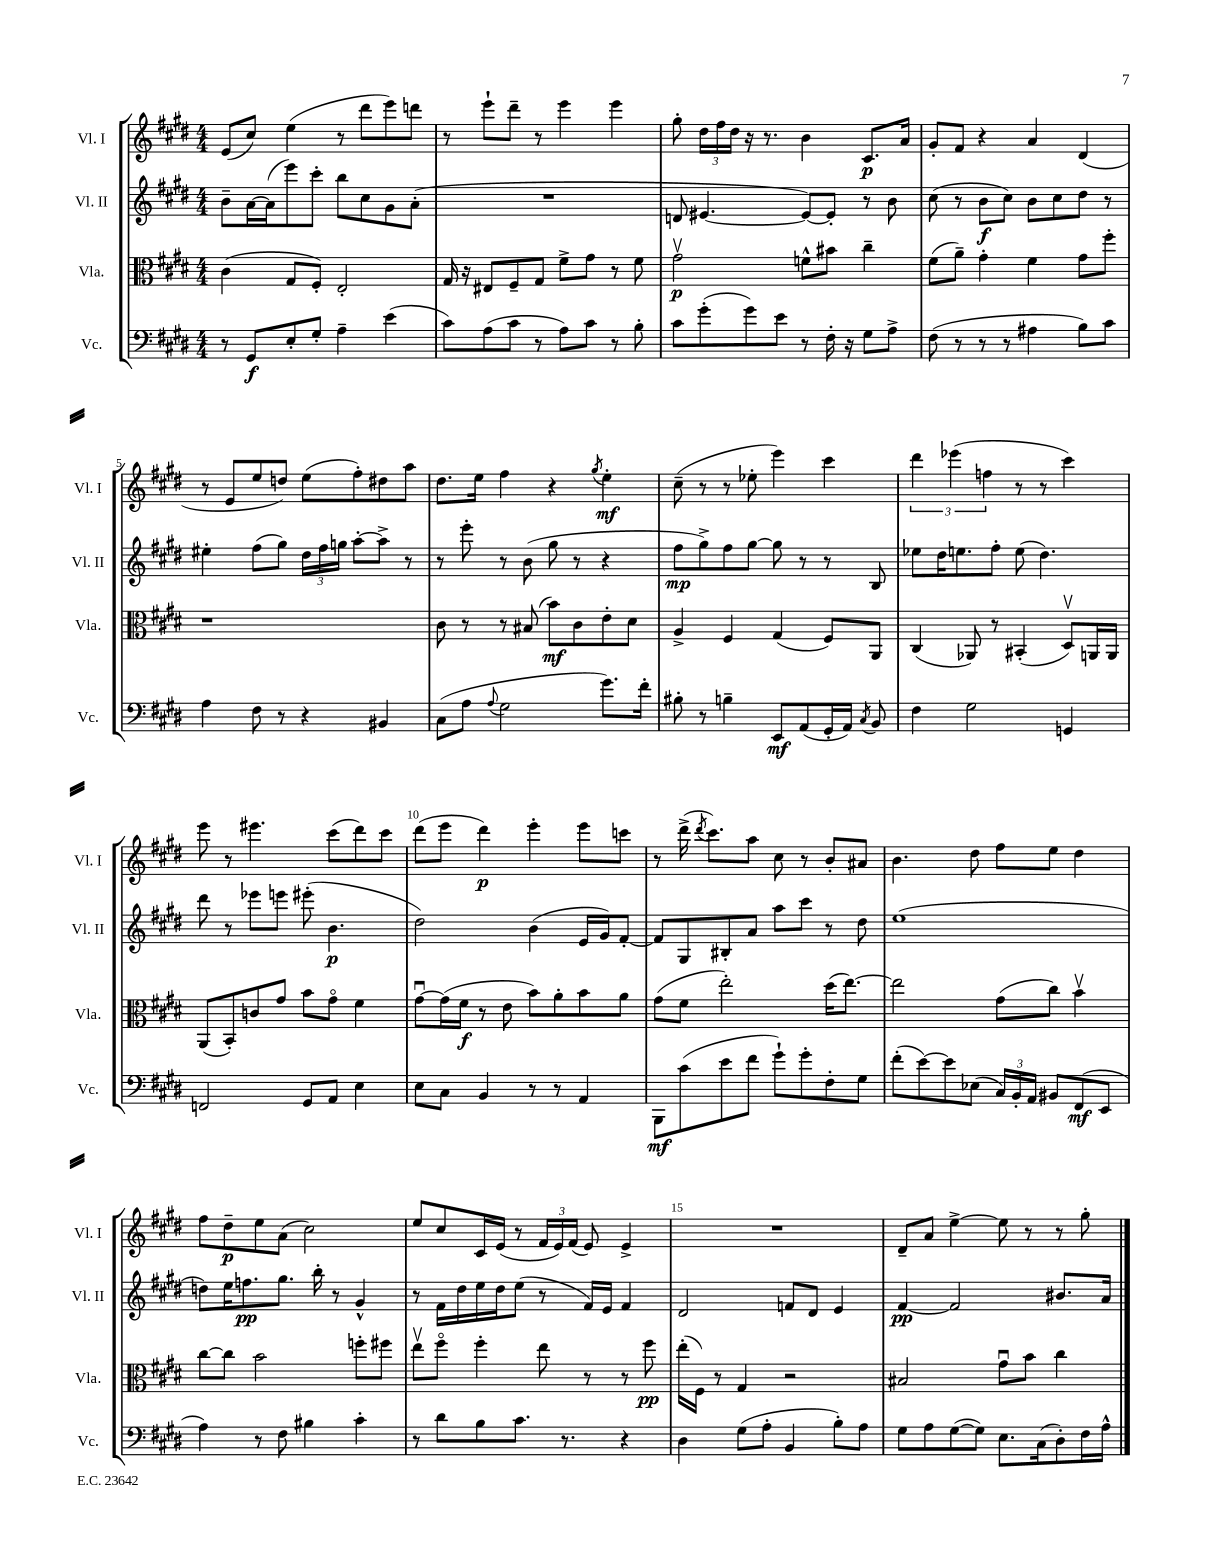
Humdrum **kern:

**kern	**kern	**kern	**kern
*staff4	*staff3	*staff2	*staff1
*clefF4	*clefC3	*clefG2	*clefG2
*k[f#c#g#d#]	*k[f#c#g#d#]	*k[f#c#g#d#]	*k[f#c#g#d#]
*M4/4	*M4/4	*M4/4	*M4/4
8r	(4c#\	8b~\L	(8e/L
8GG#/L	.	[16a\L	8cc#/J)
.	.	(16a\]J	.
8E'/	8G#/L	8eee\)	(4ee\
8G#'/J	8F#'/J)	8ccc#'\J	.
4A~\	2E'/	8bb\L	8r
.	.	8cc#\	8ddd#\L
(4e\	.	8g#\	8eee\)
.	.	(8a'\J	8ddd\J
=	=	=	=
8c#\L)	16G#/	1r	8r
.	16r	.	.
(8A\	8E#/L	.	8eee`\L
8c#\J	8F#~/	.	8ddd#~\J
8r	8G#/J	.	8r
8A\L)	8f#^\L	.	4eee\
8c#\J	8g#\J	.	.
8r	8r	.	4eee\
8B'\	8f#\	.	.
=	=	=	=
8c#\L	2g#v\	8d/	8gg#'\
(8g#'\	.	[4.e#/	24dd#\LL
.	.	.	24ff#\
.	.	.	24dd#\JJ
8g#\)	.	.	16r
.	.	.	8.r
8e\J	.	.	.
8r	8f^^\L	8e#/_L)	4b\
16F#'\	8b#\J	8e#'/]J	.
16r	.	.	.
8G#\L	4cc#~\	8r	8.c#/L
8A^\J	.	8b\	.
.	.	.	16a/Jk
=	=	=	=
(8F#\	(8f#\L	(8cc#\	8g#'/L
8r	8a~\J)	8r	8f#/J
8r	4g#'\	8b\L	4r
8r	.	8cc#\J)	.
4A#\	4f#\	8b\L	4a/
.	.	8cc#\	.
8B\L)	8g#\L	8dd#\J	(4d#/
8c#\J	8ff#'\J	8r	.
=	=	=	=
4A\	1r	4ee#'\	8r
.	.	.	8e/L
8F#\	.	(8ff#\L	8ee/
8r	.	8gg#\J)	8dd/J)
4r	.	24dd#\LL	(8ee\L
.	.	24ff#\	.
.	.	24gg\JJ	.
.	.	[8aa'\L	8ff#'\)
4BB#/	.	8aa^\]J	8dd#\
.	.	8r	8aa\J
=	=	=	=
(8C#\L	8c#\	8r	8.dd#\L
8A\J	8r	8eee'\	.
.	.	.	16ee\Jk
8qqA/	.	.	.
2G#\	8r	8r	4ff#\
.	(8B#/	(8b\	.
.	8b\L)	8gg#\	4r
.	8c#\	8r	.
.	.	.	8qgg#/
8.g#\L)	8e'\	4r	4ee'\
.	8d#\J	.	.
16f#'\Jk	.	.	.
=	=	=	=
8B#'\	4A^/	8ff#\L	(8cc#~\
8r	.	8gg#^\)	8r
4B~\	4F#/	8ff#\	8r
.	.	[8gg#\J	8ee-'\
8EE/L	(4G#/	8gg#\]	4eee\)
(8AA/	.	8r	.
16GG#'/L	8F#/L)	8r	4ccc#\
16AA/JJ)	.	.	.
8qC#/	.	.	.
8BB/	8AA/J	8B/	.
=	=	=	=
4F#\	(4C#/	8ee-\L	6ddd#\
.	.	16dd#\K	.
.	.	.	(6eee-\
.	.	8.ee\	.
2G#\	8AA-/)	.	.
.	.	.	6ff\
.	8r	8ff#'\J	.
.	(4BB#'/	(8ee\	8r
.	.	4.dd#\)	8r
4GG/	8D#v/L)	.	4ccc#\)
.	16AA/L	.	.
.	16AA/JJ	.	.
=	=	=	=
2FF/	(8AA/L	8ddd#\	8eee\
.	8BB'/)	8r	8r
.	8c/	8eee-\L	4.eee#\
.	8g#/J	8eee\J	.
8GG#/L	8b\L	(8eee#'\	.
8AA/J	8g#o\J	4.b\	(8ccc#\L
4E\	4f#\	.	8ddd#\)
.	.	.	8ccc#\J
=	=	=	=
8E\L	[8g#u\L	2dd#\)	(8ddd#\L
8C#\J	(16g#\]L	.	8eee\J
.	16f#\JJ	.	.
4BB/	8r	.	4ddd#\)
.	8e\	.	.
8r	8b\L)	(4b\	4eee'\
8r	8a'\	.	.
4AA/	8b\	16e/LL	8eee\L
.	.	16g#/J)	.
.	8a\J	[8f#'/J	8ccc\J
=	=	=	=
8BBB\L	(8g#\L	8f#/]L	8r
(8c#\	8f#\J	8G#/	(16ddd#^\
.	.	.	8qddd#/
.	.	.	8.ccc#\L)
8e\	2ee'\)	8B#'/	.
8f#\J	.	8a/J	8aa\J
8g#`\L)	.	8aa\L	8cc#\
8g#'\	.	8ccc#\J	8r
8F#'\	(16dd#\LK	8r	8b'/L
.	[8.ee\J)	.	.
8G#\J	.	8dd#\	8a#/J
=	=	=	=
(8f#'\L	2ee\]	(1ee	4.b\
[8e\)	.	.	.
8e\]	.	.	.
(8E-\J	.	.	8dd#\
24C#/LL)	(8g#\L	.	8ff#\L
24BB'/	.	.	.
24AA/JJ	.	.	.
8BB#/L	8cc#\J)	.	8ee\J
(8FF#/	4bv\	.	4dd#\
8EE/J	.	.	.
=	=	=	=
4A\)	[8cc#\L	8dd\L)	8ff#\L
.	8cc#\]J	16ee\K	8dd#~\
.	.	8.ff\	.
8r	2b\	.	8ee\
8F#\	.	8.gg#\J	(8a\J
4B#\	.	.	2cc#\)
.	.	16bb'\	.
.	.	8r	.
4c#'\	8ff'\L	4g#^^/	.
.	8ff#\J	.	.
=	=	=	=
8r	8eev\L	8r	8ee/L
8d#\L	8ff#o\J	16f#\LL	8cc#/
.	.	16dd#\	.
8B\	4ff#'\	16ee\	16c#/L
.	.	16dd#\J	(16e/JJ
8.c#\J	.	(8ee\J	8r
.	8ee\	8r	24f#/LL
.	.	.	24e/)
8.r	.	.	.
.	.	.	(24f#/JJ
.	8r	16f#/LL)	8e/)
.	.	16e/JJ	.
4r	8r	4f#/	4e^/
.	8ff#\	.	.
=	=	=	=
4D#\	(16ee'\LL	2d#/	1r
.	16F#\JJ)	.	.
.	8r	.	.
(8G#\L	4G#/	.	.
8A'\J	.	.	.
4BB/	2r	8f/L	.
.	.	8d#/J	.
8B'\L)	.	4e/	.
8A\J	.	.	.
=	=	=	=
8G#\L	2B#/	[4f#/	8d#~/L
8A\	.	.	8a/J
([8G#\	.	2f#/]	[4ee^\
8G#\]J)	.	.	.
8.E\L	8g#u\L	.	8ee\]
.	8b\J	.	8r
(16C#\k	.	.	.
8D#'\)	4cc#\	8.b#/L	8r
16F#\L	.	.	8gg#'\
16A^^\JJ	.	16a/Jk	.
==	==	==	==
*-	*-	*-	*-
